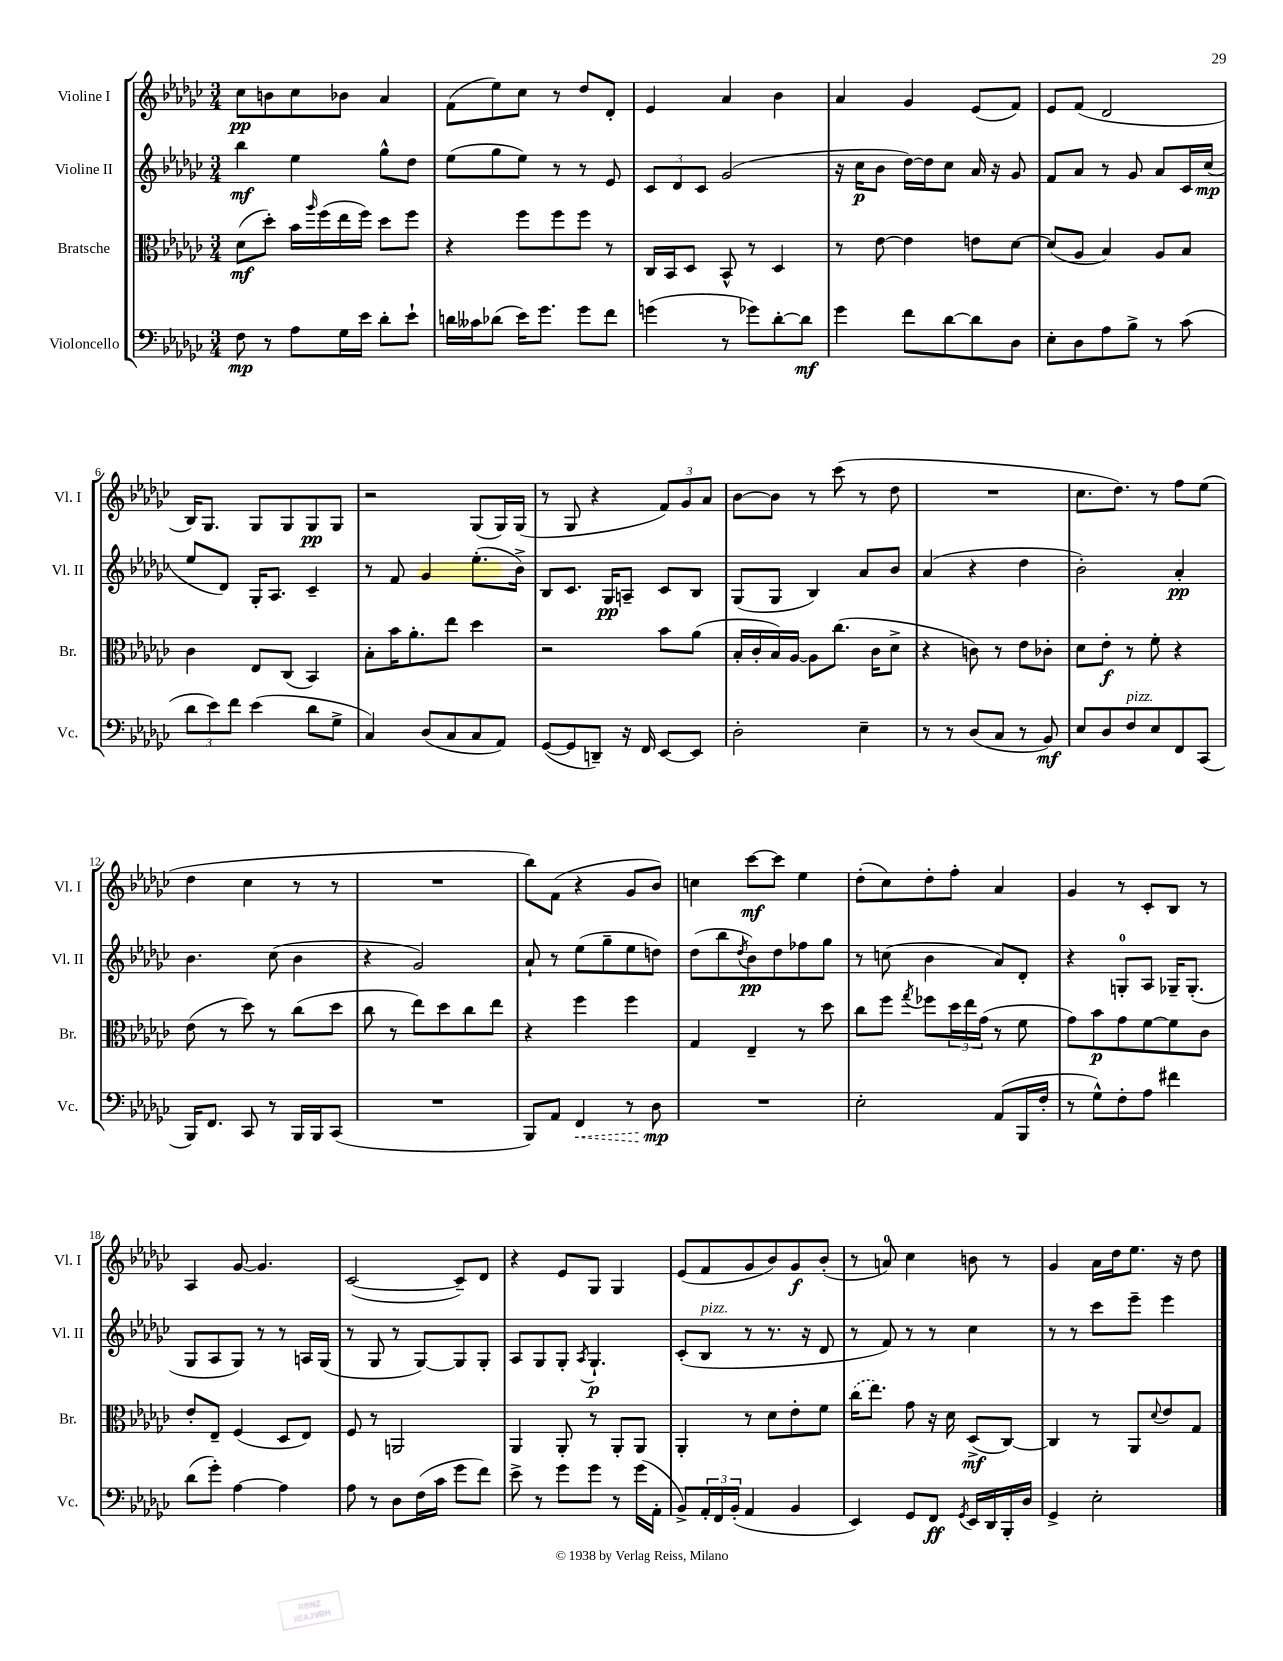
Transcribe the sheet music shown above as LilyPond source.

<<
\new StaffGroup <<
\new Staff = "s0" \with { instrumentName = "Violine I" shortInstrumentName = "Vl. I" } {
    \clef treble \key ges \major \numericTimeSignature \time 3/4
    ces''8\pp b'8 ces''8 bes'8 aes'4 |
    f'8( ees''8) ces''8 r8 des''8 des'8-. |
    ees'4 aes'4 bes'4 |
    aes'4 ges'4 ees'8( f'8) |
    ees'8 f'8( des'2 |
    bes16) ges8. ges8 ges8 ges8\pp ges8 |
    r2 ges8( ges16) ges16( |
    r8 ges8 r4 \tuplet 3/2 { f'8) ges'8 aes'8 } |
    bes'8~ bes'8 r8 ces'''8( r8 des''8 |
    R2. |
    ces''8. des''8.) r8 f''8 ees''8( |
    des''4 ces''4 r8 r8 |
    R2. |
    bes''8) f'8( r4 ges'8 bes'8) |
    c''4 ces'''8~\mf ces'''8 ees''4 |
    des''8-.( ces''8) des''8-. f''8-. aes'4 |
    ges'4 r8 ces'8-. bes8 r8 |
    aes4 ges'8~ ges'4. |
    ces'2~( ces'8--) des'8 |
    r4 ees'8 ges8 ges4 |
    ees'8( f'8 ges'8 bes'8) ges'8\f bes'8-.( |
    r8 a'8-0) ces''4 b'8 r8 |
    ges'4 aes'16 des''16 ees''8. r16 des''8 \bar "|." |
}
\new Staff = "s1" \with { instrumentName = "Violine II" shortInstrumentName = "Vl. II" } {
    \clef treble \key ges \major \numericTimeSignature \time 3/4
    bes''4\mf ees''4 ges''8-^ des''8 |
    ees''8( ges''8 ees''8) r8 r8 ees'8 |
    \tuplet 3/2 { ces'8 des'8 ces'8 } ges'2( |
    r16 ces''16\p bes'8 des''16~) des''16 ces''8 aes'16 r16 ges'8 |
    f'8 aes'8 r8 ges'8 aes'8 ces'16 ces''16\mp( |
    ees''8 des'8) ges16-. aes8. ces'4-- |
    r8 f'8 ges'4 ees''8.-.( bes'16->) |
    bes8 ces'8. ges16\pp a8-- ces'8 bes8 |
    ges8( ges8 bes4) aes'8 bes'8 |
    aes'4( r4 des''4 |
    bes'2-.) aes'4-.\pp |
    bes'4. ces''8( bes'4 |
    r4 ges'2) |
    aes'8-! r8 ees''8( ges''8-- ees''8 d''8) |
    des''8( bes''8 \acciaccatura { des''8 } bes'8\pp) des''8 fes''8 ges''8 |
    r8 c''8( bes'4 aes'8) des'8-. |
    r4 g8-0-. aes8 ges16-- ges8.-.( |
    ges8 aes8 ges8) r8 r8 a16 ges16( |
    r8 ges8 r8 ges8~) ges8 ges8-. |
    aes8 ges8 ges8-. \acciaccatura { aes8 } ges4.-!\p |
    ces'8-.( bes8^\markup { \italic "pizz." } r8 r8. r16 des'8 |
    r8 f'8) r8 r8 ces''4 |
    r8 r8 ces'''8 ees'''8-- ees'''4 \bar "|." |
}
\new Staff = "s2" \with { instrumentName = "Bratsche" shortInstrumentName = "Br." } {
    \clef alto \key ges \major \numericTimeSignature \time 3/4
    des'8\mf( des''8-.) bes'16 \grace { aes''16 } f''16( ees''16 f''16) des''8 f''8 |
    r4 f''8 f''8 f''8 r8 |
    ces16 bes,16 des8 bes,8-^ r8 des4 |
    r8 ees'8~ ees'4 e'8 des'8~ |
    des'8( aes8 bes4) aes8 bes8 |
    ces'4 ees8 ces8( bes,4) |
    bes8-. bes'16 aes'8.-. ees''8 des''4 |
    r2 bes'8 aes'8( |
    bes16-. ces'16-. bes16) aes16~ aes8 ces''8.( ces'16 des'8-> |
    r4 c'8) r8 ees'8 ces'8-. |
    des'8 ees'8-.\f r8 f'8-. r4 |
    ees'8( r8 des''8) r8 ces''8( des''8 |
    ces''8 r8 ees''8) des''8 ces''8 ees''8 |
    r4 f''4 f''4 |
    ges4 ees4-- r8 des''8 |
    ces''8 f''8 \acciaccatura { ges''8 } fes''8 \tuplet 3/2 { des''16 ees''16 ges'16( } r8 f'8 |
    ges'8) bes'8\p ges'8 f'8~ f'8 ces'8 |
    ees'8-. ees8-- f4( des8 ees8) |
    f8 r8 a,2 |
    aes,4 aes,8-. r8 aes,8-. aes,8 |
    aes,4-. r8 des'8 ees'8-. f'8 |
    \once \slurDashed ces''16( ees''8.) ges'8 r16 des'16 des8->\mf( ces8~) |
    ces4 r8 aes,8 \appoggiatura { des'8 } ees'8 ges8 \bar "|." |
}
\new Staff = "s3" \with { instrumentName = "Violoncello" shortInstrumentName = "Vc." } {
    \clef bass \key ges \major \numericTimeSignature \time 3/4
    f8\mp r8 aes8 ges16 ees'16 des'8-. ees'8-! |
    d'16 ceses'16 des'8( ees'16) ges'8. ges'8 f'8 |
    g'4( r8 ges'8) des'8~-. des'8\mf |
    ges'4 f'8 des'8~ des'8 des8 |
    ees8-. des8 aes8 bes8-> r8 ces'8( |
    \tuplet 3/2 { des'8 ees'8) f'8 } ees'4( des'8 ges8-> |
    ces4) des8( ces8 ces8 aes,8) |
    ges,8~( ges,8 d,8--) r16 f,16 ees,8~ ees,8 |
    des2-. ees4-- |
    r8 r8 des8( ces8 r8 bes,8\mf) |
    ees8 des8 f8^\markup { \italic "pizz." } ees8 f,8 ces,8( |
    bes,,16) f,8. ces,8 r8 bes,,16 bes,,16 ces,8( |
    R2. |
    bes,,8) aes,8 \once \override Hairpin.style = #'dashed-line f,4\< r8 des8\mp\! |
    R2. |
    ees2-. aes,8( bes,,16 f16-. |
    r8 ges8-^) f8-. aes8 fis'4 |
    des'8( ges'8-.) aes4~ aes4 |
    aes8 r8 des8 f16( ces'16 ges'8 f'8) |
    ees'8-> r8 ges'8 ges'8 r8 ges'16( aes,16-. |
    bes,8->) \tuplet 3/2 { aes,16-. f,16 bes,16-.( } aes,4 bes,4 |
    ees,4) ges,8 f,8\ff \acciaccatura { ges,8 } ees,16 des,16 bes,,16-. des16 |
    ges,4-> ees2-. \bar "|." |
}
>>
>>
